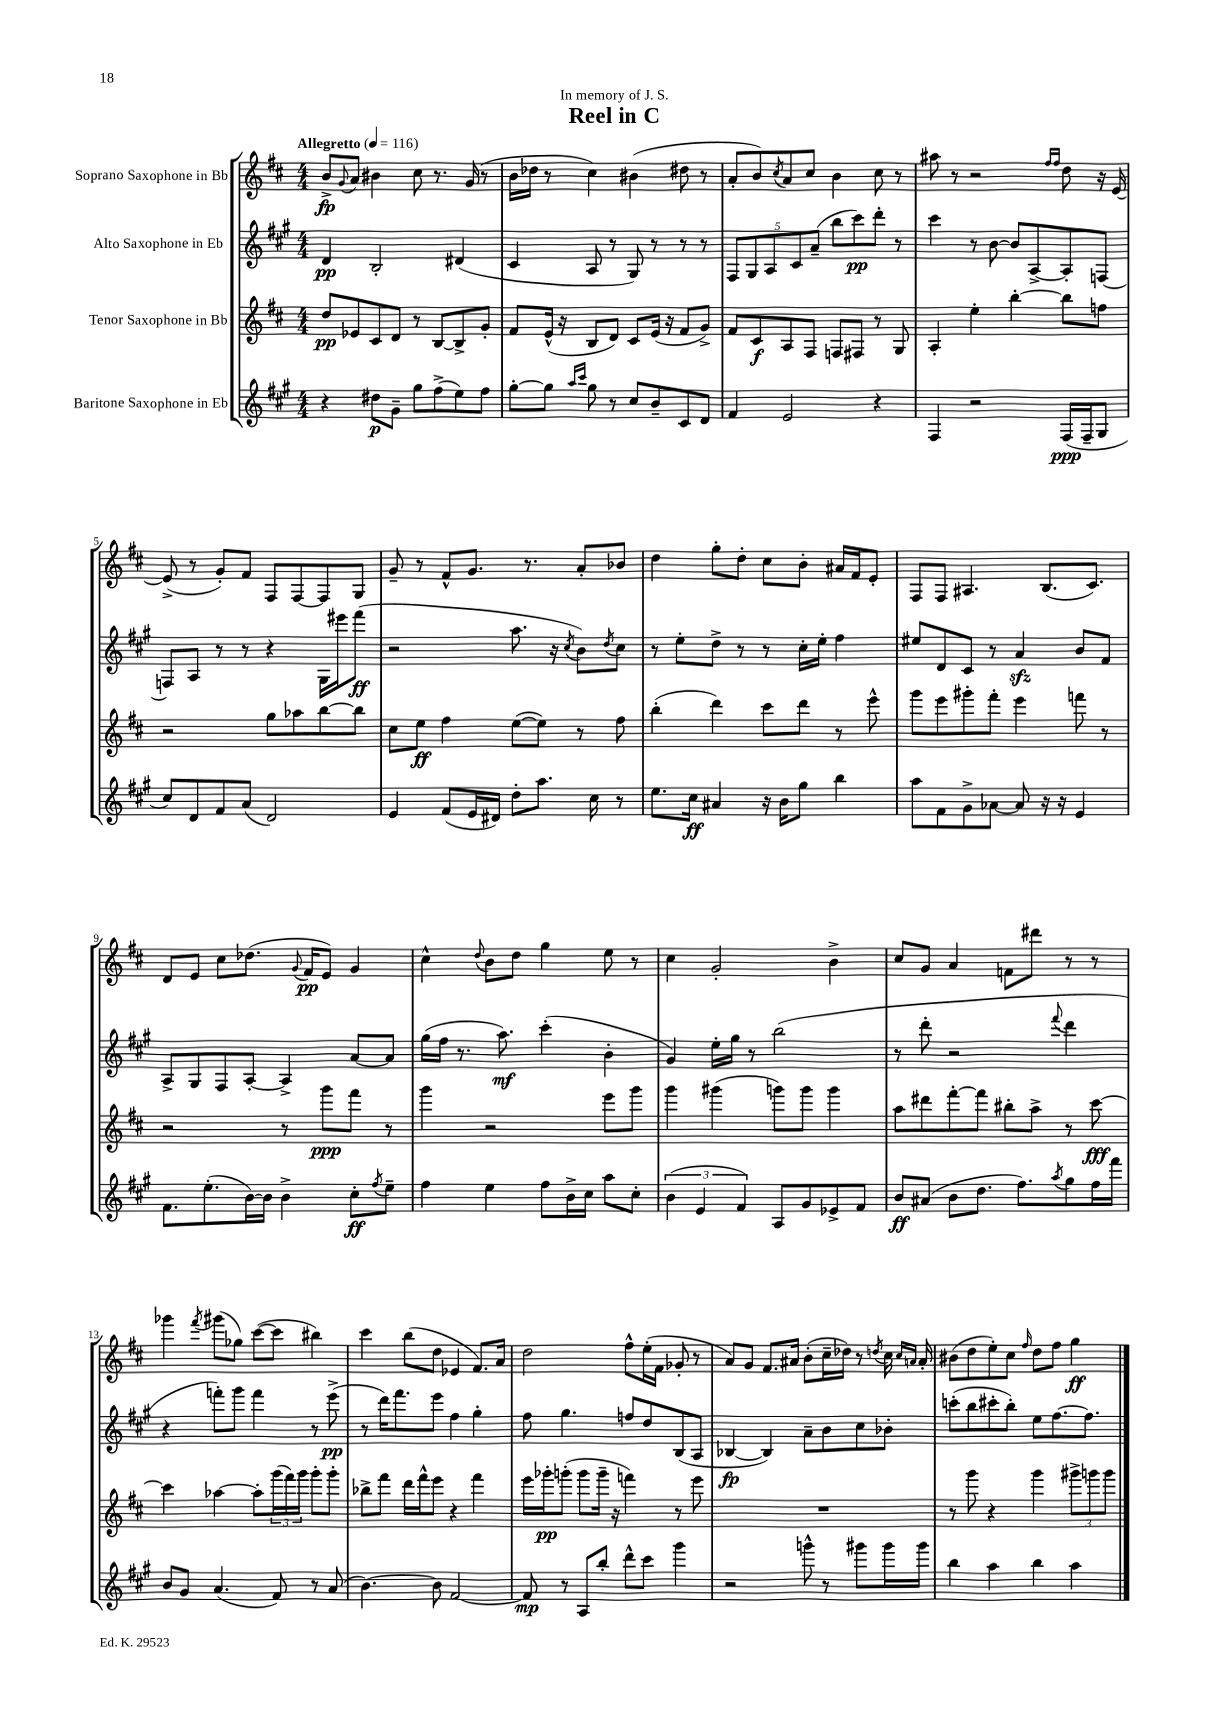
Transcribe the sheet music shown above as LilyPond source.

\header { title = "Reel in C" dedication = "In memory of J. S." }
<<
\new StaffGroup <<
\new Staff = "s0" \with { instrumentName = "Soprano Saxophone in Bb" } {
    \clef treble \key d \major \numericTimeSignature \time 4/4 \tempo "Allegretto" 4 = 116
    b'8->\fp \appoggiatura { g'8 } a'8 bis'4 cis''8 r8. g'16( r8 |
    b'16 des''16 r8 cis''4) bis'4( dis''8 r8 |
    a'8-. b'8) \acciaccatura { cis''8 } a'8 cis''8 b'4 cis''8 r8 |
    ais''8 r8 r2 \grace { fis''16 fis''16 } d''8 r16 e'16~ |
    e'8->( r8 g'8-.) fis'8 fis8 fis8~ fis8 g8 |
    g'8-- r8 fis'8-^ g'8. r8. a'8-. bes'8 |
    d''4 g''8-. d''8-. cis''8 b'8-. ais'16 fis'16 e'8-. |
    fis8 fis8 ais4. b8.( cis'8.) |
    d'8 e'8 cis''8 des''8.( \appoggiatura { g'8 } fis'16\pp e'8) g'4 |
    cis''4-^ \appoggiatura { d''8 } b'8 d''8 g''4 e''8 r8 |
    cis''4 g'2-. b'4-> |
    cis''8 g'8 a'4 f'8 dis'''8 r8 r8 |
    ges'''4 \acciaccatura { fis'''8 } gis'''8( ges''8) cis'''8~( cis'''8 bis''4) |
    cis'''4 b''8( d''8 ees'4 fis'8.) a'16 |
    d''2 fis''8-^ e''16-.( fis'16 ges'8-. r8 |
    a'8) g'8 fis'8. ais'16 b'8-.( cis''16-- des''16) r8 \acciaccatura { d''8 } cis''16 \grace { cis''16 a'16 } a'16-. |
    bis'8( d''8 e''8-.) cis''8 \grace { fis''16 } d''8 fis''8 g''4\ff \bar "|." |
}
\new Staff = "s1" \with { instrumentName = "Alto Saxophone in Eb" } {
    \clef treble \key a \major \numericTimeSignature \time 4/4
    d'4\pp b2-. dis'4( |
    cis'4 a8 r8 gis8) r8 r8 r8 |
    \tuplet 5/4 { fis8 gis8 a8 cis'8 a'8--( } b''8 cis'''8\pp) d'''8-. r8 |
    cis'''4 r8 b'8~ b'8 a8~-> a8-. f8~ |
    f8 a8 r8 r8 r4 gis16 eis'''16 fis'''8\ff( |
    r2 a''8. r16 \acciaccatura { cis''8 } b'8) \acciaccatura { d''8 } cis''8 |
    r8 e''8-. d''8-> r8 r8 cis''16-. e''16-. fis''4 |
    eis''8 d'8 cis'8 r8 a'4\sfz b'8 fis'8 |
    a8-> gis8 fis8 a8~-. a4-> a'8~ a'8 |
    gis''16( fis''16 r8. a''8.\mf) cis'''4-.( b'4-. |
    gis'4) e''16-. gis''16 r8 b''2( |
    r8 d'''8-. r2 \appoggiatura { fis'''8 } d'''4 |
    r4 f'''8-.) gis'''8 f'''4 r8 e'''8->\pp( |
    r8 d'''16) fis'''8. e'''8 fis''4 gis''4-. |
    fis''8 gis''4. f''8 d''8 b8( a8 |
    bes4~\fp bes4) a'8-- b'8 cis''8 bes'8-. |
    c'''8-.( b''8 cis'''8-. b''8-.) e''8 fis''8.~ fis''8. \bar "|." |
}
\new Staff = "s2" \with { instrumentName = "Tenor Saxophone in Bb" } {
    \clef treble \key d \major \numericTimeSignature \time 4/4
    d''8\pp ees'8 cis'8 d'8 r8 b8~ b8-> g'8-. |
    fis'8 e'16-^( r16 b8 d'8) cis'8 e'16( r16 fis'8 g'8->) |
    fis'8 cis'8\f a8 fis8 f8 fis8 r8 g8 |
    a4-. e''4-. b''4~-. b''8 f''8 |
    r2 g''8 aes''8 b''8~ b''8 |
    cis''8 e''8\ff fis''4 e''8~( e''8) r8 fis''8 |
    b''4-.( d'''4) cis'''8 d'''8 r8 e'''8-^ |
    g'''8 e'''8 gis'''8-. fis'''8-. e'''4 f'''8 r8 |
    r2 r8 g'''8\ppp fis'''8 r8 |
    g'''4 r2 e'''8 g'''8 |
    g'''4 gis'''4( g'''8) g'''8 g'''4 |
    a''8 dis'''8 fis'''8~-. fis'''8 bis''8-. a''8-> r8 cis'''8~\fff |
    cis'''4 aes''4~ aes''8-. \tuplet 3/2 { g'''16( fis'''16) g'''16 } g'''8-. g'''8-. |
    bes''8-> fis'''8 d'''16 fis'''16-^ e'''8 r4 fis'''4 |
    e'''16 ges'''16-.\pp g'''8-.( g'''8 g'''16-- r16 f'''4) r8 e'''8 |
    R1 |
    r8 g'''8 r4 g'''4 \tuplet 3/2 { gis'''8-> g'''8 g'''8 } \bar "|." |
}
\new Staff = "s3" \with { instrumentName = "Baritone Saxophone in Eb" } {
    \clef treble \key a \major \numericTimeSignature \time 4/4
    r4 dis''8\p gis'8-- gis''8 fis''8->( e''8) fis''8 |
    gis''8~-. gis''8 \grace { a''16 cis'''16 } gis''8 r8 cis''8 b'8-- cis'8 d'8 |
    fis'4 e'2 r4 |
    fis4 r2 fis16\ppp( fis16-- gis8 |
    cis''8) d'8 fis'8 a'8( d'2) |
    e'4 fis'8( e'16 dis'16) d''8-. a''8. cis''16 r8 |
    e''8. cis''16\ff ais'4 r16 b'16 gis''8 b''4 |
    a''8 fis'8 gis'8-> aes'8~ aes'8 r16 r16 e'4 |
    fis'8. e''8.-.( b'16~) b'16 b'4-> cis''8-.\ff \acciaccatura { fis''8 } e''8-- |
    fis''4 e''4 fis''8 b'16-> cis''16 a''8 cis''8-. |
    \tuplet 3/2 { b'4( e'4 fis'4) } a8 gis'8 ees'8-> fis'8 |
    b'8\ff ais'8( b'8 d''8. fis''8.) \acciaccatura { a''8 } gis''8 fis''16 fis'''16 |
    b'8 gis'8 a'4.( fis'8) r8 a'8( |
    b'4.~) b'8 fis'2~ |
    fis'8\mp r8 a8 b''8-. d'''8-^ cis'''8 gis'''4 |
    r2 g'''8-^ r8 gis'''8 gis'''16 gis'''16 |
    b''4 a''4 b''4 a''4 \bar "|." |
}
>>
>>
